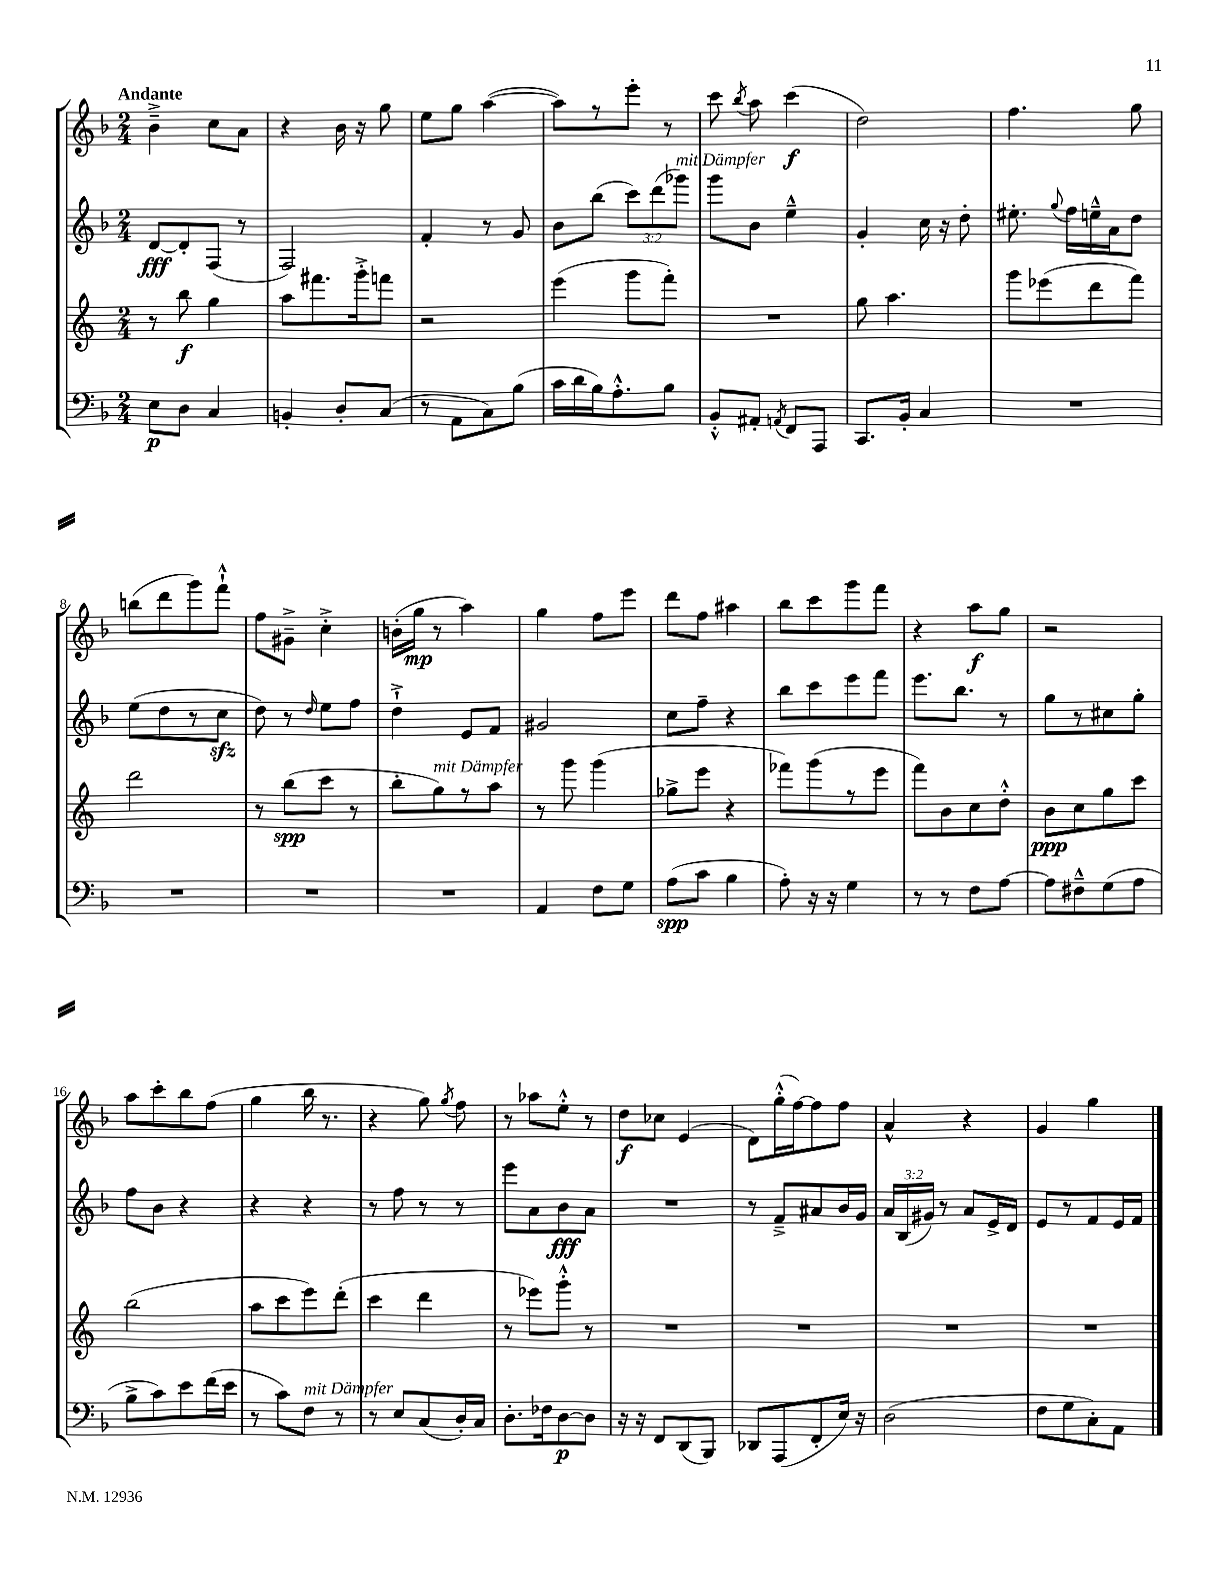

**kern	**kern	**kern	**kern
*staff4	*staff3	*staff2	*staff1
*clefF4	*clefG2	*clefG2	*clefG2
*k[b-]	*k[]	*k[b-]	*k[b-]
*M2/4	*M2/4	*M2/4	*M2/4
8E\L	8r	[8d/L	4b-~^\
8D\J	8bb\	8d'/]	.
4C/	4gg\	(8F/J	8cc\L
.	.	8r	8a\J
=	=	=	=
4BB'/	8aa\L	2F/)	4r
.	8.fff#\	.	.
8D'/L	.	.	16b-\
.	16ggg'^\k	.	16r
(8C/J	8fff\J	.	8gg\
=	=	=	=
8r	2r	4f'/	8ee\L
8AA\L	.	.	8gg\J
8C\)	.	8r	([4aa\
(8B-\J	.	8g/	.
=	=	=	=
16c\LL	(4eee\	8b-\L	8aa\]L)
16d\	.	.	.
16B-\J)	.	(8bb-\J	8r
8.A'^^\	.	.	.
.	8ggg\L	12ccc\L)	8eee'\J
.	.	(12ddd\	.
8B-\J	8fff'\J)	.	8r
.	.	12ggg-\J)	.
=	=	=	=
8BB-'^^/L	2r	8ggg\L	8ccc\
.	.	.	8qbb-/
8AA#'/J	.	8b-\J	8aa\
8qAA/	.	.	.
8FF/L	.	4ee~^^\	(4ccc\
8AAA/J	.	.	.
=	=	=	=
8.CC/L	8gg\	4g'/	2dd\)
.	4.aa\	.	.
16BB-'/Jk	.	.	.
4C/	.	16cc\	.
.	.	16r	.
.	.	8dd'\	.
=	=	=	=
2r	8ggg\L	8.ee#'\	4.ff\
.	(8eee-\	.	.
.	.	8qqgg/	.
.	.	16ff\LL	.
.	8ddd\	16ee~^^\	.
.	.	16a\J	.
.	8fff\J)	8dd\J	8gg\
=	=	=	=
2r	2ddd\	(8ee\L	(8bb\L
.	.	8dd\	8ddd\
.	.	8r	8ggg\)
.	.	8cc\J	8fff`^^\J
=	=	=	=
2r	8r	8dd\)	8ff\L
.	(8bb\L	8r	8g#~^\J
.	.	16qqdd/	.
.	8ccc\J	8ee\L	4cc'^\
.	8r	8ff\J	.
=	=	=	=
2r	8bb'\L	4dd`^\	(16b'\LL
.	.	.	16gg\JJ
.	8gg\)	.	8r
.	8r	8e/L	4aa\)
.	8aa\J	8f/J	.
=	=	=	=
4AA/	8r	2g#/	4gg\
.	8ggg\	.	.
8F\L	(4ggg\	.	8ff\L
8G\J	.	.	8eee\J
=	=	=	=
(8A\L	8gg-^\L	8cc\L	8ddd\L
8c\J	8eee\J	8ff~\J	8ff\J
4B-\	4r	4r	4aa#\
=	=	=	=
8A'\)	8fff-\L)	8bb-\L	8bb-\L
16r	(8ggg\	8ccc\	8ccc\
16r	.	.	.
4G\	8r	8eee\	8ggg\
.	8eee\J	8fff\J	8fff\J
=	=	=	=
8r	8fff\L)	8.eee\L	4r
8r	8b\	.	.
.	.	8.bb-\J	.
8F\L	8cc\	.	8aa\L
[8A\J	8dd'^^\J	8r	8gg\J
=	=	=	=
8A\]L	8b\L	8gg\L	2r
8F#~^^\	8cc\	8r	.
(8G\	8gg\	8cc#\	.
8A\J	8ccc\J	8gg'\J	.
=	=	=	=
8B-^\L	(2bb\	8ff\L	8aa\L
8c\)	.	8b-\J	8ccc'\
8e\	.	4r	8bb-\
(16f\L	.	.	(8ff\J
16e\JJ	.	.	.
=	=	=	=
8r	8aa\L	4r	4gg\
8c\L)	8ccc\	.	.
8F\J	8eee\)	4r	16bb-\
.	.	.	8.r
8r	(8ddd'\J	.	.
=	=	=	=
8r	4ccc\	8r	4r
8E/L	.	8ff\	.
(8C/	4ddd\	8r	8gg\)
.	.	.	8qgg/
16D'/L)	.	8r	8ff\
16C/JJ	.	.	.
=	=	=	=
8.D'\L	8r	8eee\L	8r
.	8eee-\L)	8a\	8aa-\L
16F-\k	.	.	.
[8D\	8ggg'^^\J	8b-\	8ee'^^\J
8D\]J	8r	8a\J	8r
=	=	=	=
16r	2r	2r	8dd\L
16r	.	.	.
8FF/L	.	.	8cc-\J
(8DD/	.	.	(4e/
8BBB-/J)	.	.	.
=	=	=	=
8DD-/L	2r	8r	8d\L)
(8AAA/	.	8f~^/L	(16gg'^^\L
.	.	.	[16ff\J)
8FF'/	.	8a#/	8ff\]
16E/Jk)	.	16b-/L	8ff\J
16r	.	16g/JJ	.
=	=	=	=
(2D\	2r	24a/LL	4a^^/
.	.	(24B-/	.
.	.	24g#/JJ)	.
.	.	8r	.
.	.	8a/L	4r
.	.	16e^/L	.
.	.	16d/JJ	.
=	=	=	=
8F\L	2r	8e/L	4g/
8G\	.	8r	.
8C'\)	.	8f/	4gg\
8AA\J	.	16e/L	.
.	.	16f/JJ	.
==	==	==	==
*-	*-	*-	*-
